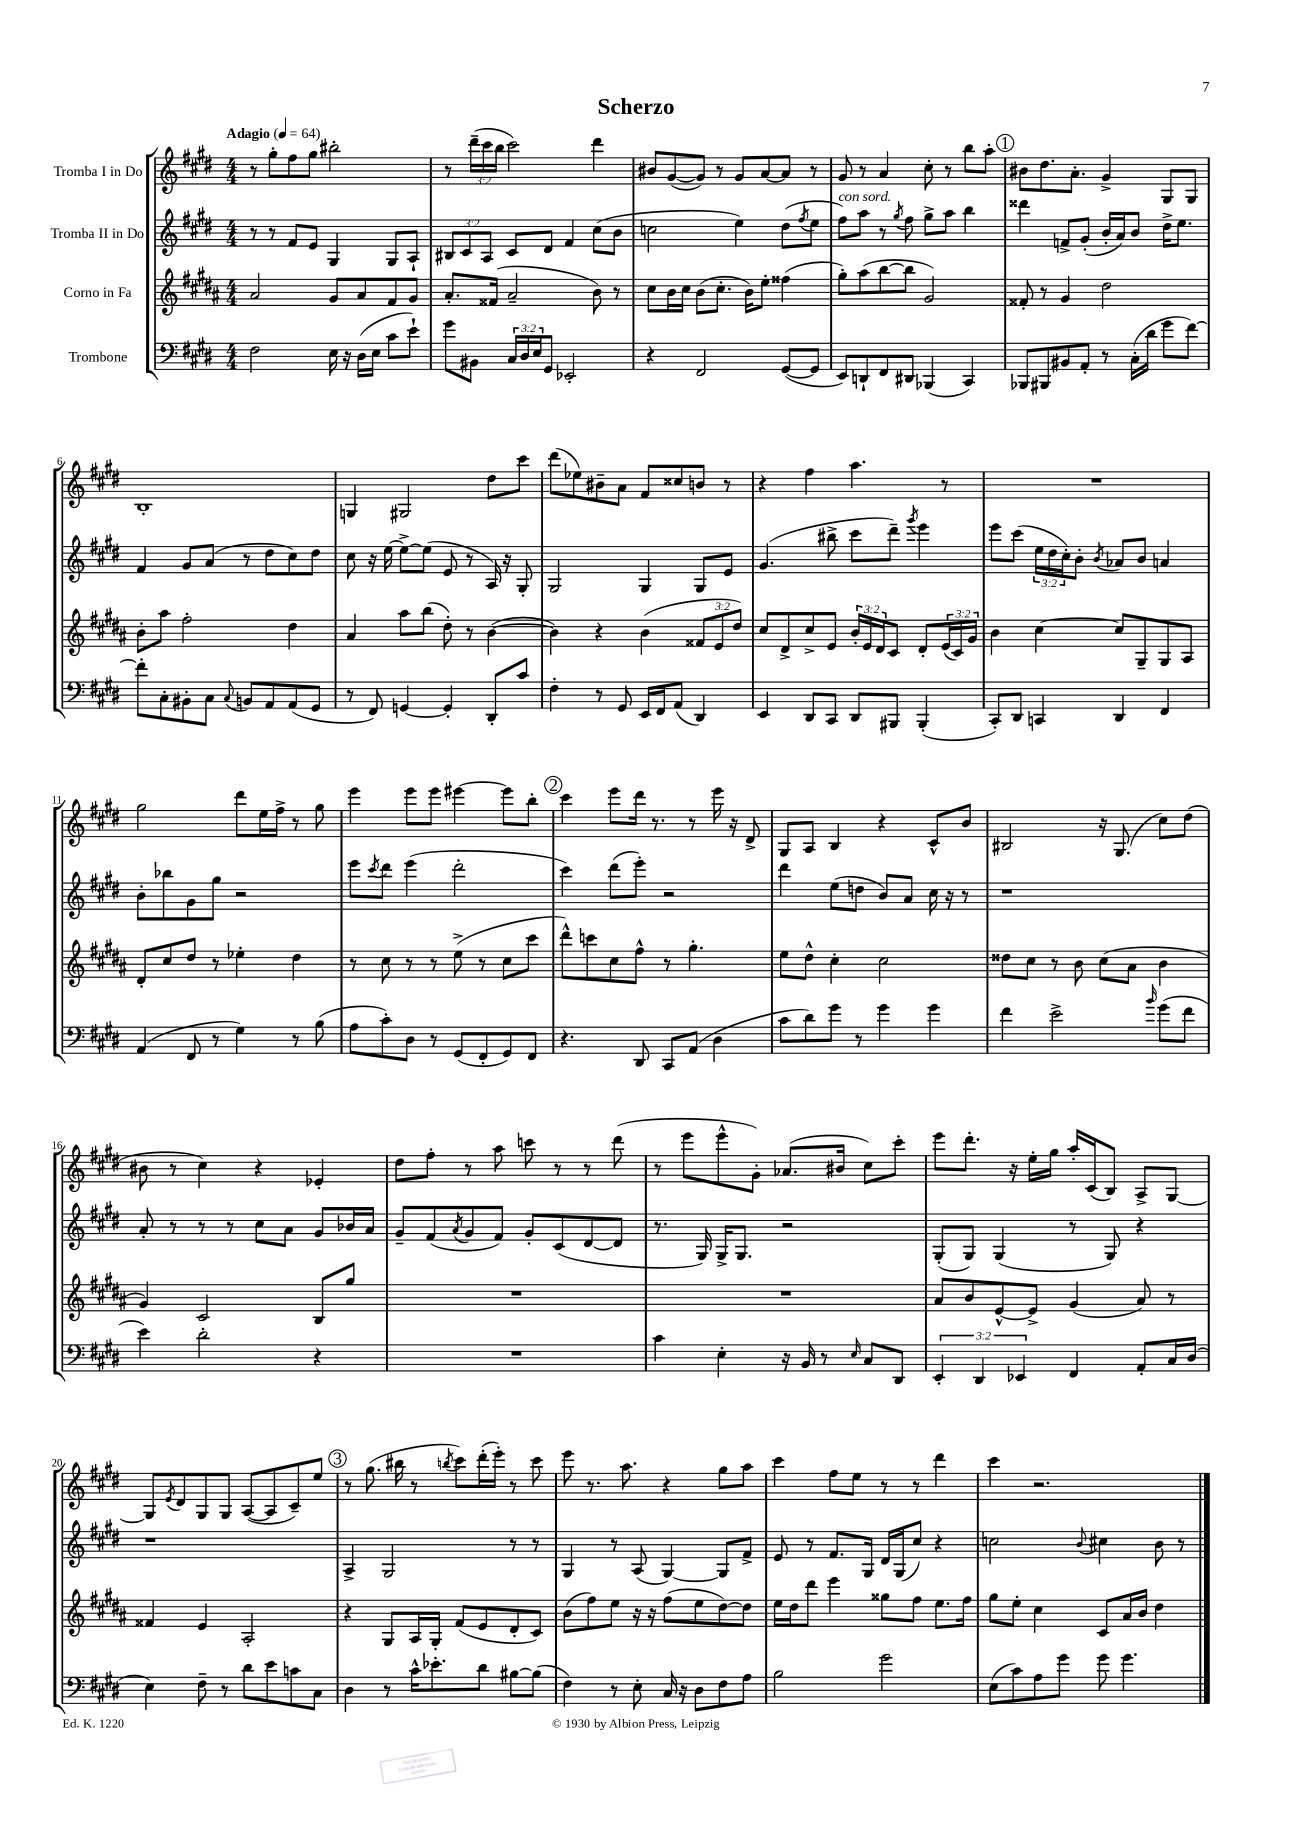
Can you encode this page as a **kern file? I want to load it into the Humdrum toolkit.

**kern	**kern	**kern	**kern
*staff4	*staff3	*staff2	*staff1
*clefF4	*clefG2	*clefG2	*clefG2
*k[f#c#g#d#]	*k[f#c#g#d#a#]	*k[f#c#g#d#]	*k[f#c#g#d#]
*M4/4	*M4/4	*M4/4	*M4/4
*MM64	*MM64	*MM64	*MM64
2F#	2a#	8r	8r
.	.	8r	8gg#'
.	.	8f#	8ff#
.	.	8e	8gg#
16E	8g#	4G#	2bb#'
16r	.	.	.
(16D#	8a#	.	.
16E	.	.	.
8c#	8f#	8G#	.
8e`)	8g#	8A`	.
=	=	=	=
8g#	8.a#'	12B#	8r
.	.	12c#	.
8BB#	.	.	(24ddd#~
.	.	12A	24ccc#
.	(16f##	.	.
.	.	.	24bb
24C#	2a#~	8c#	2ccc#)
24D#	.	.	.
24E	.	.	.
8GG#	.	8d#	.
2EE-'	.	4f#	.
.	8b)	(8cc#	4ddd#
.	8r	8b	.
=	=	=	=
4r	8cc#	2cc	8b#
.	16b	.	([8g#
.	16cc#	.	.
2FF#	(8b	.	8g#])
.	8.cc#'	.	8r
.	.	4ee)	8g#
.	16b)	.	.
.	8ee'	.	[8a
([8GG#	(4ff##	(8dd#	8a]
.	.	8qff#	.
8GG#]	.	8ee	8r
=	=	=	=
8EE)	8gg#')	8ff#)	8g#
8DD`	(8aa#	8aa	8r
8FF#	[8bb	8r	4a
.	.	8qgg#	.
8DD#	8bb]	8ff#	.
(4BBB-	2g#)	8gg#^	8cc#'
.	.	8aa	8r
4CC#)	.	4bb	8bb
.	.	.	8aa'
=	=	=	=
8BBB-	8f##'	4ddd##	8b#
8BBB#	8r	.	8.dd#
8BB#	4g#	8f^	.
.	.	.	8.a'
8AA'	.	(8g#'	.
8r	2dd#	16b'	4g#^
.	.	16a)	.
(16C#'	.	8b	.
16d#	.	.	.
8g#	.	16dd#^	8G#
.	.	8.ee	.
[8f#)	.	.	8G#
=	=	=	=
8f#']	8b'	4f#	1B'
8C#'	8aa#	.	.
8BB#'	2ff#'	8g#	.
8C#	.	(8a	.
8qqC#	.	.	.
8BB	.	8r	.
8AA	.	8dd#	.
(8AA	4dd#	8cc#)	.
8GG#	.	8dd#	.
=	=	=	=
8r	4a#	8cc#	4G
8FF#)	.	16r	.
.	.	[16ee	.
[4GG	8aa#	8ee^_	2G#
.	(8bb	(8ee]	.
4GG']	8dd#')	8e	.
.	8r	8r	.
8DD#'	([4b	16A)	8dd#
.	.	16r	.
8c#	.	8G#'	8ccc#
=	=	=	=
4F#'	4b])	2G#	(8ddd#
.	.	.	8ee-)
8r	4r	.	8b#~
8GG#	.	.	8a
16EE	(4b	4G#	8f#
16FF#	.	.	.
(8AA	.	.	8cc##
4DD#)	12f##	8G#	8b
.	12e	.	.
.	.	8e	8r
.	12dd#)	.	.
=	=	=	=
4EE	8cc#	(4.g#	4r
.	8d#^	.	.
8DD#	8cc#^	.	4ff#
8CC#	8e	8bb#^	.
8DD#	24b'	8ccc#	4.aa
.	24e	.	.
.	24d#	.	.
8BBB#	8c#	8ddd#~)	.
.	.	8qggg#	.
(4BBB#'	8d#'	4eee	.
.	(24e	.	8r
.	24c#)	.	.
.	24g#	.	.
=	=	=	=
8CC#')	4b	8eee	1r
8DD#	.	(8ccc#	.
4CC	[4cc#	24ee	.
.	.	24dd#	.
.	.	24cc#')	.
.	.	8b'	.
.	.	8qb	.
4DD#	8cc#]	8a-	.
.	8G#~	8b	.
4FF#	8G#	4a	.
.	8A#	.	.
=	=	=	=
(4AA	8d#'	8b'	2gg#
.	8cc#	8bb-	.
8FF#	8dd#	8g#	.
8r	8r	8gg#	.
4G#)	4ee-'	2r	8ddd#
.	.	.	16ee
.	.	.	16ff#^
8r	4dd#	.	8r
(8B	.	.	8gg#
=	=	=	=
8A	8r	8eee	4eee
.	.	8qccc#	.
8c#')	8cc#	8ddd#	.
8D#	8r	(4eee	8eee
8r	8r	.	8eee
(8GG#	(8ee^	2ddd#'	[4eee#
8FF#'	8r	.	.
8GG#)	8cc#	.	8eee#]
8FF#	8ccc#	.	8bb'
=	=	=	=
4.r	8ddd#^^)	4ccc#)	4ccc#
.	8ccc	.	.
.	8cc#	(8ddd#	8eee
8DD#	8ff#^^	8eee')	16ddd#
.	.	.	8.r
8CC#	8r	2r	.
(8AA	4.gg#'	.	8r
4D#	.	.	16eee
.	.	.	16r
.	.	.	8d#^
=	=	=	=
8c#	8ee	4ddd#	8G#
8d#)	8dd#^^	.	8A
8g#	4cc#'	(8ee	4B
8r	.	8dd	.
4g#	2cc#	8b)	4r
.	.	8a	.
4g#	.	16cc#	8c#^^
.	.	16r	.
.	.	8r	8b
=	=	=	=
4f#	8dd##	1r	2B#
.	8cc#	.	.
2e^	8r	.	.
.	8b	.	.
.	(8cc#	.	16r
.	.	.	(8.G#
.	8a#	.	.
16qqb	.	.	.
(8g#	4b	.	8cc#)
8f#	.	.	(8dd#
=	=	=	=
4e)	4g#)	8a'	8b#
.	.	8r	8r
2d#'	2c#	8r	4cc#)
.	.	8r	.
.	.	8cc#	4r
.	.	8a	.
4r	8B	8g#	4e-'
.	8gg#	16b-	.
.	.	16a	.
=	=	=	=
1r	1r	8g#~	8dd#
.	.	(8f#	8ff#'
.	.	8qa	.
.	.	8g#	8r
.	.	8f#)	8aa
.	.	8g#'	8ccc
.	.	(8c#	8r
.	.	[8d#	8r
.	.	8d#]	(8ddd#
=	=	=	=
4c#	1r	8.r	8r
.	.	.	8eee
.	.	16G#)	.
4E'	.	16G#^	8eee^^
.	.	8.G#	.
.	.	.	8g#')
16r	.	2r	(8.a-
16BB	.	.	.
8r	.	.	.
.	.	.	16b#
16qqE	.	.	.
8C#	.	.	8cc#)
8DD#	.	.	8ccc#'
=	=	=	=
6EE'	8a#	(8G#'	8eee
.	8b	8G#)	8.ddd#'
6DD#	.	.	.
.	[8e^^	(4G#	.
.	.	.	16r
6EE-	.	.	.
.	8e^]	.	16ee'
.	.	.	16gg#
4FF#	(4g#	8r	16aa'
.	.	.	(16c#
.	.	8G#)	8B)
8AA'	8a#)	4r	8A^
16C#	8r	.	[8G#
(16D#	.	.	.
=	=	=	=
4E)	4f##	1r	8G#]
.	.	.	8qe
.	.	.	8d#
8F#~	4e	.	8G#
8r	.	.	8G#
8d#	2A#'	.	([8A
8e	.	.	8A]
8c	.	.	8c#~)
8C#	.	.	8ee
=	=	=	=
4D#	4r	4A^	8r
.	.	.	(8.gg#
8r	8G#	2G#	.
.	.	.	16bb#
16c#^^	16A#	.	8r
8.e-'	16G#'	.	.
.	.	.	8qbb
.	(8f#	.	8ccc#)
8d#	8e	.	(16ddd#'
.	.	.	16eee')
[8B#	8d#'	8r	8r
(8B#]	8c#)	8r	8ccc#
=	=	=	=
4F#)	(8b	4G#	8eee
.	8ff#)	.	8.r
8r	8ee	8r	.
.	.	.	8.aa
8E'	16r	(8A	.
.	16r	.	.
16C#	(8ff#	[4G#)	4r
16r	.	.	.
8D#	8ee	.	.
8F#	[8dd#)	8G#]	8gg#
8A	8dd#]	8f#^	8aa
=	=	=	=
2B	16ee	8e	4ccc#
.	16dd#	.	.
.	8ddd#	8r	.
.	4eee	8.f#	8ff#
.	.	.	8ee
.	.	16G#	.
2g#	8gg##	16d#	8r
.	.	(16G#	.
.	8ff#	8cc#)	8r
.	8.ee	4r	4ddd#
.	16ff#	.	.
=	=	=	=
(8E	8gg#	2cc	4ccc#
8c#)	8ee'	.	.
8A	4cc#	.	2.r
8g#	.	.	.
.	.	8qqb	.
8g#	8c#	4cc#	.
4.g#	16a#	.	.
.	16b	.	.
.	4dd#	8b	.
.	.	8r	.
==	==	==	==
*-	*-	*-	*-
